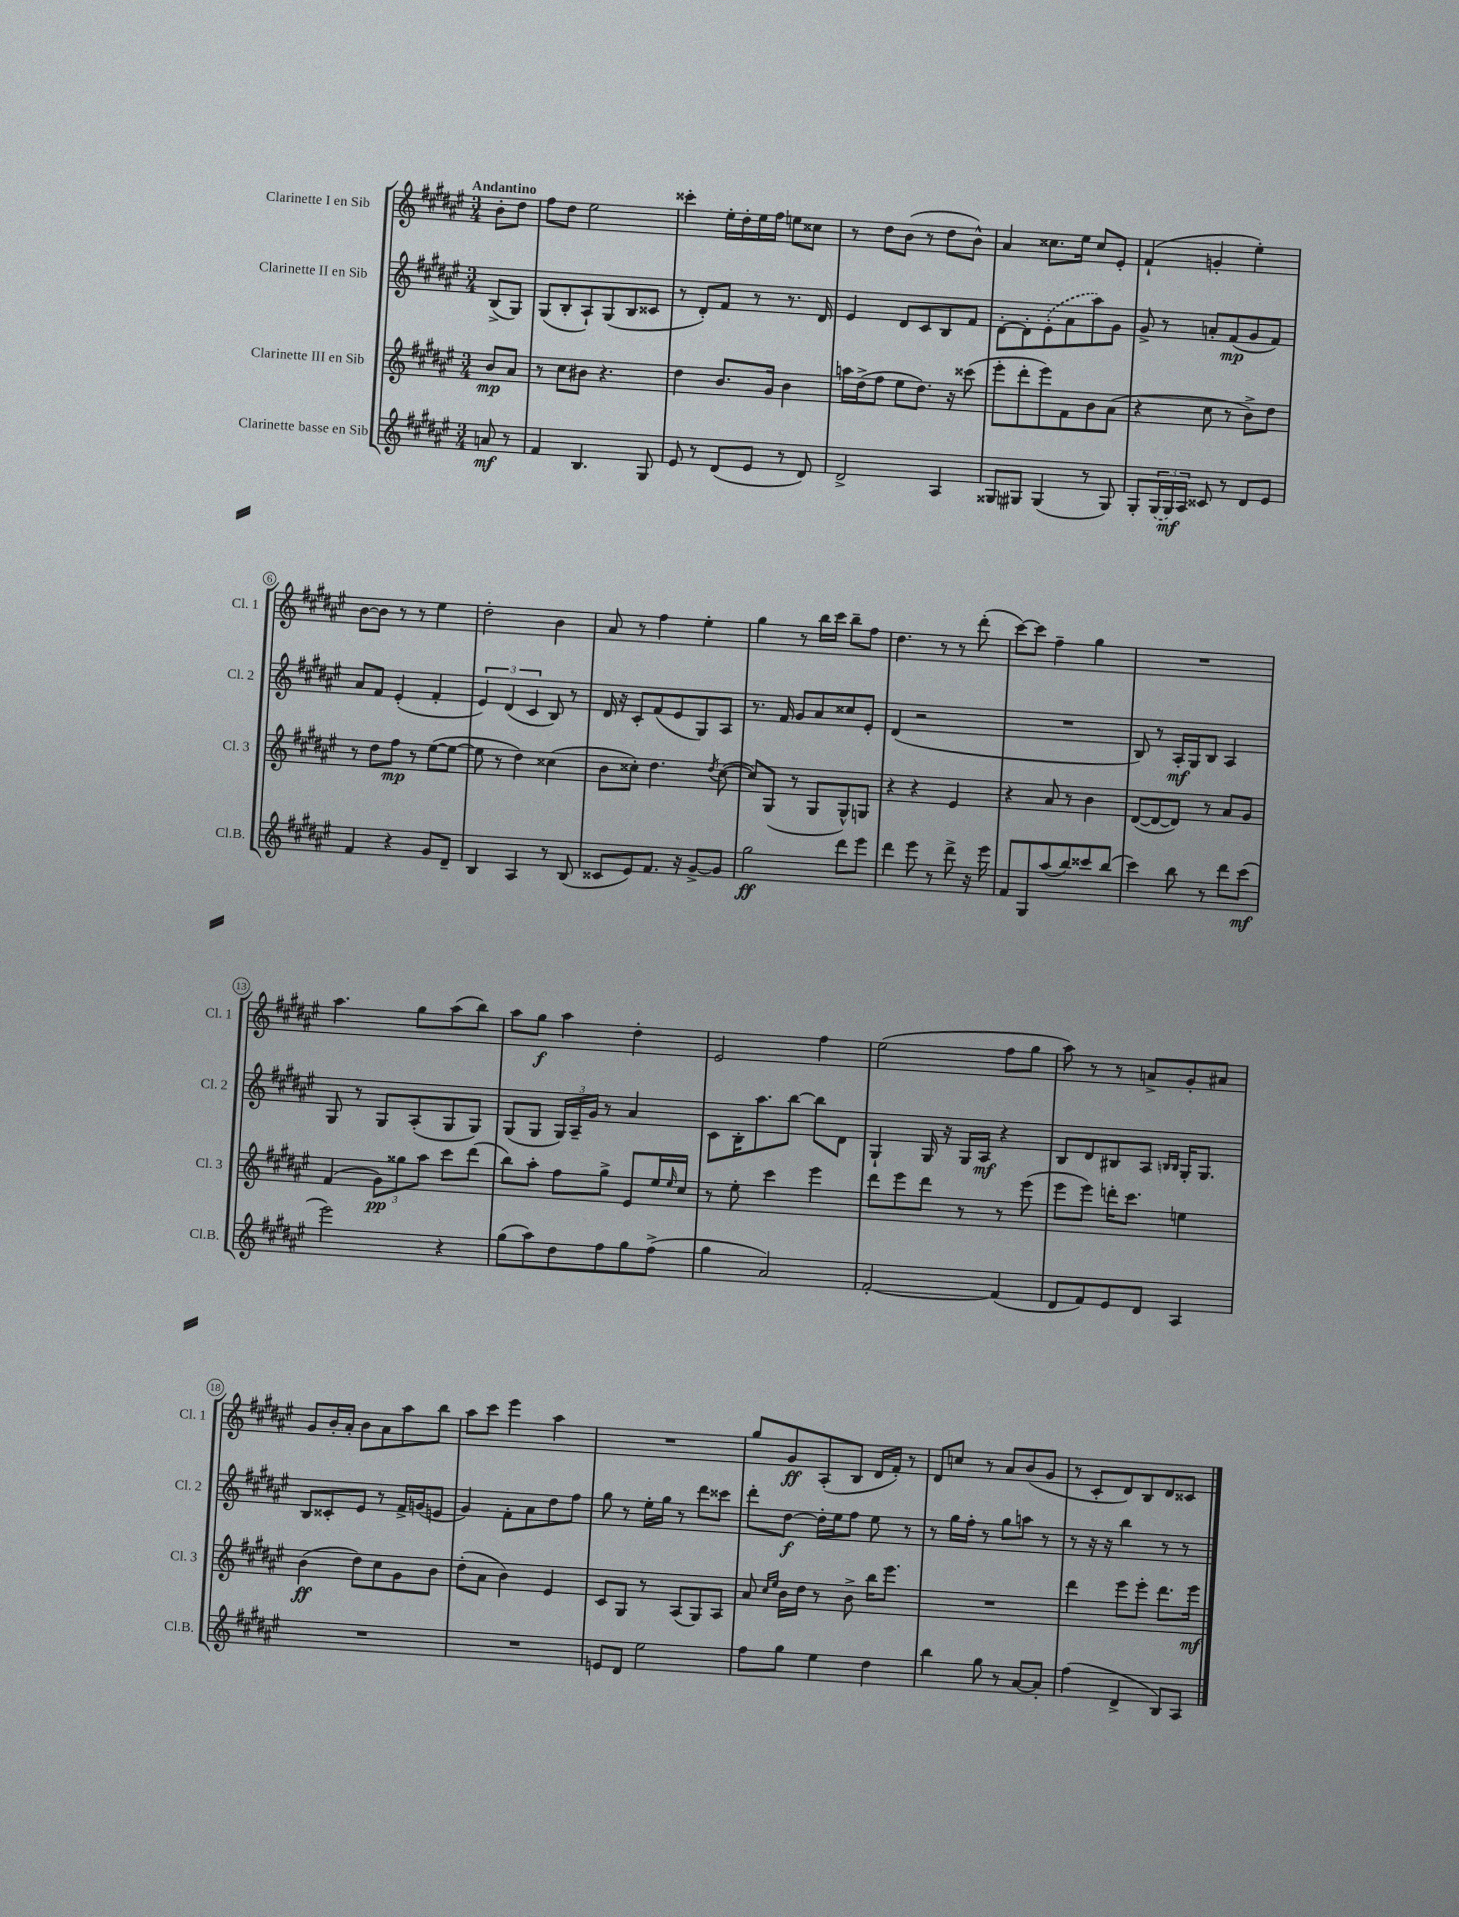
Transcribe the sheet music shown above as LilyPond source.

<<
\new StaffGroup <<
\new Staff = "s0" \with { instrumentName = "Clarinette I en Sib" shortInstrumentName = "Cl. 1" } {
    \clef treble \key fis \major \numericTimeSignature \time 3/4 \partial 4 \tempo "Andantino"
    b'8-. dis''8 |
    fis''8 dis''8 eis''2 |
    cisis'''4-. eis''16-. dis''16-. eis''16 fis''16 e''8 cisis''8 |
    r8 dis''8 b'8( r8 dis''8 b'8-^) |
    ais'4 cisis''8. eis''16 cisis''8 eis'8-. |
    fis'4-!( g'4-. eis''4-.) |
    b'8~ b'8 r8 r8 eis''4 |
    dis''2-. b'4 |
    ais'8 r8 fis''4 eis''4-. |
    gis''4 r8 b''16 cis'''16 b''8-- fis''8 |
    dis''4. r8 r8 dis'''8-.( |
    cis'''8~) cis'''8 fis''4-- gis''4 |
    R2. |
    ais''4. gis''8 ais''8( b''8) |
    ais''8 gis''8\f ais''4 dis''4-. |
    eis'2 fis''4 |
    eis''2( fis''8 gis''8 |
    ais''8) r8 r8 a'8-> gis'8-. ais'8 |
    gis'8 b'16-. ais'16-. b'8 ais'8 ais''8 b''8 |
    ais''8 cis'''8 eis'''4 ais''4 |
    R2. |
    gis''8 gis'8\ff ais8-.( b8 dis'16 fis'16-.) r8 |
    dis'8 c''8 r8 ais'8 b'8( gis'8 |
    r8 cis'8-. dis'8) b8 dis'8 cisis'8 \bar "|." |
}
\new Staff = "s1" \with { instrumentName = "Clarinette II en Sib" shortInstrumentName = "Cl. 2" } {
    \clef treble \key fis \major \numericTimeSignature \time 3/4 \partial 4
    b8->( gis8) |
    gis8( b8-. ais8-!) gis8( b8 cisis'8 |
    r8 dis'8-.) fis'8 r8 r8. dis'16 |
    eis'4 dis'8 cis'8 b8 fis'8 |
    dis'8~-. dis'8-. \once \slurDashed eis'8-.( ais'8 ais''8) gis'8 |
    gis'8-> r8 a'8-. fis'8\mp( gis'8 fis'8) |
    ais'8 fis'8 eis'4-.( fis'4-. |
    \tuplet 3/2 { eis'4) dis'4( cis'4 } b8) r8 |
    dis'16 r16 cis'8-. fis'8( eis'8 gis8) ais8 |
    r8. fis'16 gis'8 ais'8 cisis''8 eis'8-. |
    dis'4( r2 |
    R2. |
    b8) r8 ais16-.\mf gis16 b8 ais4 |
    gis8 r8 gis8 ais8-.( gis8 gis8) |
    gis8( gis8 \tuplet 3/2 { gis16) ais16-- gis'16 } r8 ais'4 |
    cis'8 b16-. ais''8. b''8~ b''8 dis'8 |
    gis4-! gis16 r16 gis16 ais16\mf r4 |
    b8 dis'8 bis8 ais8 \grace { b16 b16 } gis16-. gis8. |
    b8 cisis'8-. eis'8 r8 fis'16-> g'16( e'8 |
    gis'4) fis'8-. ais'8 dis''8 fis''8 |
    gis''8 r8 eis''16-. gis''16 r8 dis'''8 cisis'''8 |
    dis'''8-. dis''8~\f dis''16-. eis''16 fis''8 eis''8 r8 |
    r8 gis''16 fis''16-. r8 gis''8 a''8 r8 |
    r8 r16 r16 b''4 r8 r8 \bar "|." |
}
\new Staff = "s2" \with { instrumentName = "Clarinette III en Sib" shortInstrumentName = "Cl. 3" } {
    \clef treble \key fis \major \numericTimeSignature \time 3/4 \partial 4
    b'8\mp ais'8 |
    r8 cis''8 bis'8 r4. |
    dis''4 b'8. gis'16 b'4 |
    a''16 dis''16->( fis''8 eis''8 dis''8.) r16 cisis'''8( |
    eis'''8-. dis'''8-. eis'''8) fis'8 b'8 ais'8( |
    r4 cis''8 r8 b'8->) dis''8 |
    r8 dis''8 fis''8\mp r8 eis''8~( eis''8~ |
    eis''8 r8 dis''4) cisis''4( |
    b'8 cisis''8-.) dis''4. \acciaccatura { dis''8 } cisis''8~( |
    cisis''8) gis8( r8 gis8 gis8-^) g8 |
    r4 r4 eis'4 |
    r4 ais'8 r8 b'4 |
    dis'8~( dis'8~ dis'8) r8 ais'8 gis'8 |
    fis'4( \tuplet 3/2 { gis'8\pp) gisis''8 ais''8 } cis'''8 dis'''8( |
    b''8) ais''8-. fis''8 gis''8-> eis'8 eis''16 \grace { eis''16 } cis''16 |
    r8 eis''8-. cis'''4 eis'''4 |
    dis'''8 eis'''8 dis'''8 r8 r8 eis'''8( |
    eis'''8 eis'''8) d'''16-. cis'''8. e''4 |
    b'4\ff( dis''8) cis''8 gis'8 b'8 |
    dis''8-.( ais'8 b'4) eis'4 |
    cis'8 gis8 r8 ais8( gis8) ais8 |
    ais'8 \grace { cis''16 eis''16 } b'16 dis''16 r8 b'8-> b''16 eis'''8. |
    R2. |
    dis'''4 eis'''8 eis'''8-. dis'''8. eis'''16\mf \bar "|." |
}
\new Staff = "s3" \with { instrumentName = "Clarinette basse en Sib" shortInstrumentName = "Cl.B." } {
    \clef treble \key fis \major \numericTimeSignature \time 3/4 \partial 4
    a'8\mf r8 |
    fis'4 b4. gis8 |
    eis'8 r8 dis'8( eis'8 r8 dis'8) |
    dis'2-> ais4 |
    gisis8 gis8 gis4( r8 gis8) |
    gis8-. \tuplet 3/2 { \once \slurDashed gis16( gis16\mf) ais16 } cisis'8 r8 dis'8 eis'8 |
    fis'4 r4 gis'8 dis'8-- |
    b4 ais4 r8 b8( |
    cisis'8 eis'8) fis'8. r16 gis'8~-> gis'8 |
    gis''2\ff dis'''8 eis'''8 |
    dis'''4 eis'''8 r8 dis'''8-> r16 eis'''16 |
    fis'8 gis8 ais''8( b''8) cisis'''8 b''8( |
    cis'''4) b''8 r8 dis'''8 cis'''8\mf( |
    eis'''2) r4 |
    gis''8( ais''8) dis''8 fis''8 gis''8 fis''8->( |
    gis''4 ais'2) |
    fis'2~-. fis'4( |
    dis'8 fis'8) eis'8 dis'8 ais4 |
    R2. |
    R2. |
    e'8 dis'8 eis''2 |
    fis''8 gis''8 eis''4 dis''4 |
    b''4 gis''8 r8 ais'8~ ais'8-. |
    fis''4( dis'4-> b8) ais8 \bar "|." |
}
>>
>>
\layout { \context { \Score \override BarNumber.stencil = #(make-stencil-circler 0.1 0.3 ly:text-interface::print) } }
